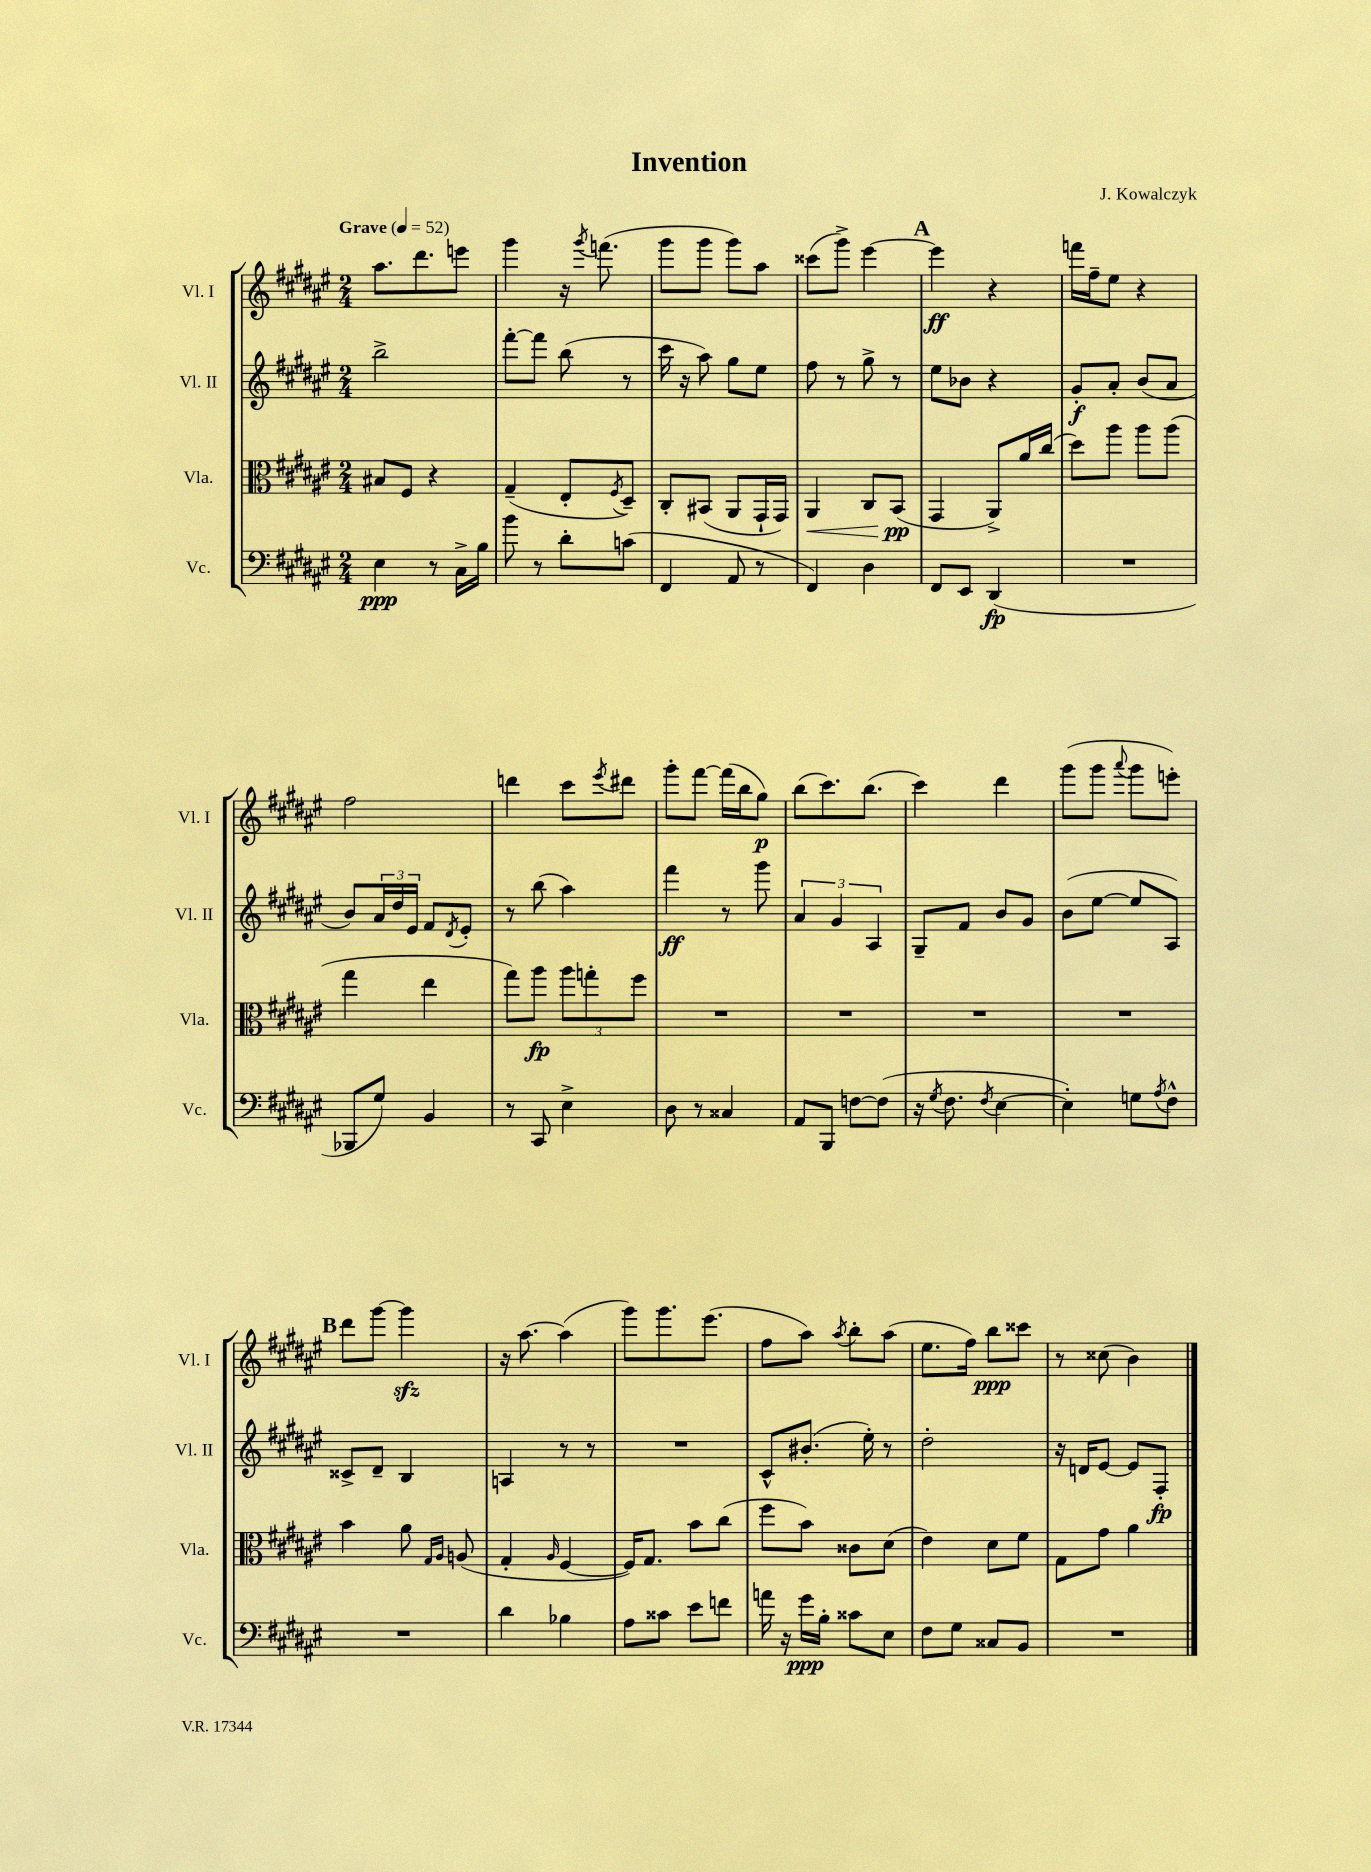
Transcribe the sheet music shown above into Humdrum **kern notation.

**kern	**dynam	**kern	**dynam	**kern	**dynam	**kern	**dynam
*part4	*part4	*part3	*part3	*part2	*part2	*part1	*part1
*staff4	*staff4	*staff3	*staff3	*staff2	*staff2	*staff1	*staff1
*I"Vc.	*	*I"Vla.	*	*I"Vl. II	*	*I"Vl. I	*
*I'Vc.	*	*I'Vla.	*	*I'Vl. II	*	*I'Vl. I	*
*clefF4	*	*clefC3	*	*clefG2	*	*clefG2	*
*k[f#c#g#d#a#e#]	*	*k[f#c#g#d#a#e#]	*	*k[f#c#g#d#a#e#]	*	*k[f#c#g#d#a#e#]	*
*M2/4	*	*M2/4	*	*M2/4	*	*M2/4	*
*MM52	*	*MM52	*	*MM52	*	*MM52	*
=1	=1	=1	=1	=1	=1	=1	=1
!	!	!	!	!	!	!LO:TX:a:B:t=Grave	!
4E#\	ppp	8B#X/L	.	2bb^\	.	8.aa#\L	.
.	.	8F#/J	.	.	.	.	.
.	.	.	.	.	.	8.ddd#\	.
8r	.	4r	.	.	.	.	.
16C#^\LL	.	.	.	.	.	8eeen\J	.
16B\JJ	.	.	.	.	.	.	.
=2	=2	=2	=2	=2	=2	=2	=2
8b\	.	(4G#~/	.	[8fff#'\L	.	4ggg#\	.
8r	.	.	.	8fff#\J]	.	.	.
8d#'\L	.	8E#'/L	.	(8bb\	.	16r	.
.	.	.	.	.	.	8qggg#/	.
.	.	.	.	.	.	(8.fffn\	.
.	.	8qF#/	.	.	.	.	.
(8cn\J	.	8D#~/J)	.	8r	.	.	.
=3	=3	=3	=3	=3	=3	=3	=3
4FF#/	.	8C#'/L	.	16ccc#\	.	8ggg#\L	.
.	.	.	.	16r	.	.	.
.	.	(8BB#X/J	.	8aa#\)	.	8ggg#\J	.
8AA#/	.	8AA#/L	.	8gg#\L	.	8ggg#\L)	.
8r	.	16GG#`/L	.	8ee#\J	.	8aa#\J	.
.	.	16GG#/JJ)	.	.	.	.	.
=4	=4	=4	=4	=4	=4	=4	=4
!	!	!	!LO:HP:b	!	!	!	!
4FF#/)	.	4AA#/	<	8ff#\	.	(8ccc##X\L	.
.	.	.	.	8r	.	8ggg#^\J)	.
4D#\	.	8C#/L	.	8gg#^\	.	[4eee#\	.
.	.	(8BB/J	pp	8r	.	.	.
.	.	.	[	.	.	.	.
!!LO:REH:place=s1:t=A
=5	=5	=5	=5	=5	=5	=5	=5
8FF#/L	.	4GG#/	.	8ee#\L	.	4eee#\]	ff
8EE#/J	.	.	.	8b-X\J	.	.	.
(4DD#/	fp	8AA#^/L)	.	4r	.	4r	.
.	.	16a#/L	.	.	.	.	.
.	.	(16cc#/JJ	.	.	.	.	.
=6	=6	=6	=6	=6	=6	=6	=6
2r	.	8dd#\L)	.	8g#'/L	f	16fffn\LL	.
.	.	.	.	.	.	16ff#~\J	.
.	.	8aa#\J	.	8a#'/J	.	8ee#\J	.
.	.	8aa#\L	.	(8b/L	.	4r	.
.	.	(8aa#\J	.	8a#/J	.	.	.
!!LO:LB:g=z
=7	=7	=7	=7	=7	=7	=7	=7
8BBB-X/L	.	4gg#\	.	8b/L)	.	2ff#\	.
8G#/J)	.	.	.	24a#/L	.	.	.
.	.	.	.	24dd#/	.	.	.
.	.	.	.	24e#/JJ	.	.	.
4BB/	.	4ee#\	.	8f#/L	.	.	.
.	.	.	.	8qd#/	.	.	.
.	.	.	.	8e#'/J	.	.	.
=8	=8	=8	=8	=8	=8	=8	=8
8r	.	8gg#\L)	.	8r	.	4dddn\	.
8CC#/	.	8aa#\J	fp	(8bb\	.	.	.
4E#^\	.	12aa#\L	.	4aa#\)	.	8ccc#\L	.
.	.	12ggn'\	.	.	.	.	.
.	.	.	.	.	.	8qeee#/	.
.	.	.	.	.	.	8ddd#X\J	.
.	.	12ff#\J	.	.	.	.	.
=9	=9	=9	=9	=9	=9	=9	=9
8D#\	.	2r	.	4fff#\	ff	8ggg#'\L	.
8r	.	.	.	.	.	[8fff#\J	.
4C##X/	.	.	.	8r	.	(16fff#\LL]	.
.	.	.	.	.	.	16bb\J	.
.	.	.	.	8ggg#\	.	8gg#\J)	p
=10	=10	=10	=10	=10	=10	=10	=10
8AA#/L	.	2r	.	6a#/	.	(8bb\L	.
8BBB/J	.	.	.	.	.	8.ccc#\)	.
.	.	.	.	6g#/	.	.	.
[8Fn\L	.	.	.	.	.	.	.
.	.	.	.	.	.	(8.bb\J	.
.	.	.	.	6A#/	.	.	.
(8F\J]	.	.	.	.	.	.	.
=11	=11	=11	=11	=11	=11	=11	=11
16r	.	2r	.	8G#~/L	.	4ccc#\)	.
8qG#/	.	.	.	.	.	.	.
8.F#\	.	.	.	.	.	.	.
.	.	.	.	8f#/J	.	.	.
8qF#/	.	.	.	.	.	.	.
[4E#\	.	.	.	8b/L	.	4ddd#\	.
.	.	.	.	8g#/J	.	.	.
=12	=12	=12	=12	=12	=12	=12	=12
4E#'\])	.	2r	.	(8b\L	.	(8ggg#\L	.
.	.	.	.	[8ee#\J	.	8ggg#\J	.
.	.	.	.	.	.	8qqaaa#/	.
8Gn\L	.	.	.	8ee#/L]	.	8ggg#\L	.
8qA#/	.	.	.	.	.	.	.
8F#^^\J	.	.	.	8A#/J)	.	8eeen'\J)	.
!!LO:LB:g=z
!!LO:REH:place=s1:t=B
=13	=13	=13	=13	=13	=13	=13	=13
2r	.	4b\	.	8c##X^/L	.	8ddd#\L	.
.	.	.	.	8d#~/J	.	[8ggg#\J	.
.	.	8a#\	.	4B/	.	4ggg#zz\]	.
.	.	16qqG#/LL	.	.	.	.	.
.	.	16qqA#/JJ	.	.	.	.	.
.	.	(8An/	.	.	.	.	.
=14	=14	=14	=14	=14	=14	=14	=14
4d#\	.	4G#'/	.	4An/	.	16r	.
.	.	.	.	.	.	[8.aa#\	.
.	.	16qqA#/	.	.	.	.	.
4B-X\	.	[4F#/	.	8r	.	(4aa#\]	.
.	.	.	.	8r	.	.	.
=15	=15	=15	=15	=15	=15	=15	=15
8A#\L	.	16F#/KL])	.	2r	.	8ggg#\L)	.
.	.	8.G#/J	.	.	.	.	.
8c##X\J	.	.	.	.	.	8.ggg#\	.
8e#\L	.	8b\L	.	.	.	.	.
.	.	.	.	.	.	(8.eee#\J	.
8fn\J	.	(8cc#\J	.	.	.	.	.
=16	=16	=16	=16	=16	=16	=16	=16
16an\	.	8ff#\L	.	8c#^^/L	.	8ff#\L	.
16r	.	.	.	.	.	.	.
16g#\LL	ppp	8b\J)	.	(8.b#X'/J	.	8aa#\J)	.
16B'\JJ	.	.	.	.	.	.	.
.	.	.	.	.	.	8qaa#/	.
8c##X\L	.	8c##X\L	.	.	.	8bb'\L	.
.	.	.	.	16ee#'\)	.	.	.
8E#\J	.	(8d#\J	.	8r	.	(8aa#\J	.
=17	=17	=17	=17	=17	=17	=17	=17
8F#\L	.	4e#\)	.	2dd#'\	.	8.ee#\L	.
8G#\J	.	.	.	.	.	.	.
.	.	.	.	.	.	16ff#\Jk)	.
8C##X/L	.	8d#\L	.	.	.	8bb\L	ppp
8BB/J	.	8f#\J	.	.	.	8ccc##X\J	.
=18	=18	=18	=18	=18	=18	=18	=18
2r	.	8G#\L	.	16r	.	8r	.
.	.	.	.	16dn/KL	.	.	.
.	.	8g#\J	.	[8e#/J	.	(8cc##X\	.
.	.	4a#\	.	8e#/L]	.	4b\)	.
.	.	.	.	8F#'/J	fp	.	.
==	==	==	==	==	==	==	==
*-	*-	*-	*-	*-	*-	*-	*-
